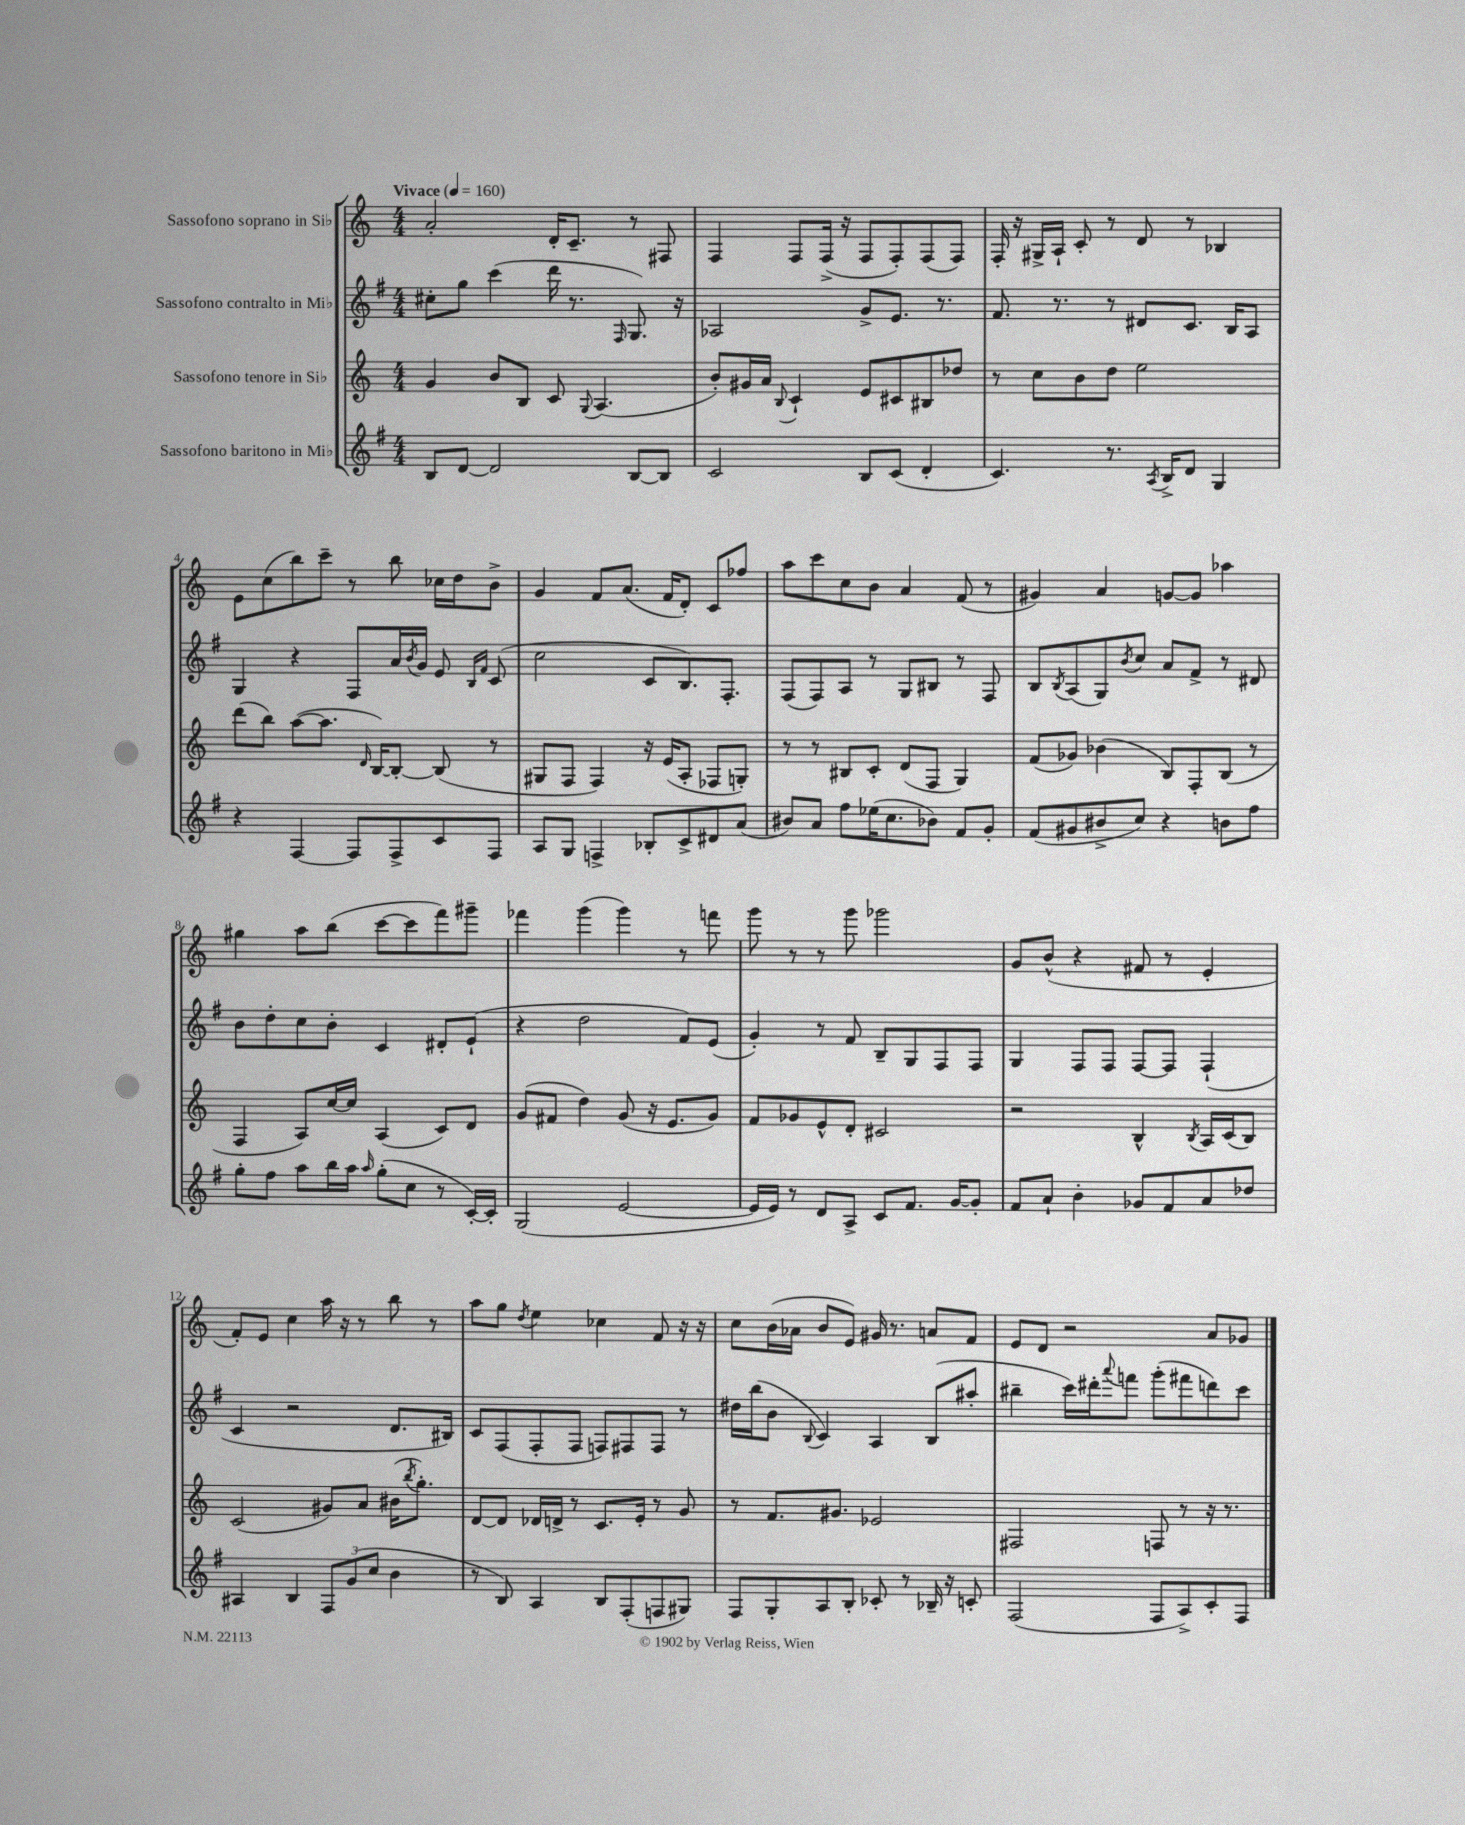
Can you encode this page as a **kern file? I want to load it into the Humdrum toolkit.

**kern	**kern	**kern	**kern
*part4	*part3	*part2	*part1
*staff4	*staff3	*staff2	*staff1
*I"Sassofono baritono in Mi♭	*I"Sassofono tenore in Si♭	*I"Sassofono contralto in Mi♭	*I"Sassofono soprano in Si♭
*clefG2	*clefG2	*clefG2	*clefG2
*k[f#]	*k[]	*k[f#]	*k[]
*M4/4	*M4/4	*M4/4	*M4/4
*MM160	*MM160	*MM160	*MM160
=1	=1	=1	=1
!	!	!	!LO:TX:a:B:t=Vivace
8B/L	4g/	8cc#X'\L	2a'/
[8d/J	.	8gg\J	.
2d/]	8b/L	(4ccc\	.
.	8B/J	.	.
.	8c/	16ddd\	16d'/KL
.	.	8.r	8.c~/J
.	8qqG/	.	.
.	(4.A/	.	.
.	.	16qqF#/	.
[8B/L	.	8.G/)	8r
8B/J]	.	.	8F#X/
.	.	16r	.
=2	=2	=2	=2
2c/	8b'/L)	2A-X/	4F/
.	16g#X/L	.	.
.	16a/JJ	.	.
.	8qqB/	.	.
.	4c`/	.	8F/L
.	.	.	(16F^/Jk
.	.	.	16r
8B/L	8e/L	8g^/L	8F/L
(8c/J	8c#X/	8.e/J	8F'/)
4d'/	8B#X/	.	(8F/
.	.	8.r	.
.	8dd-X/J	.	8F/J)
=3	=3	=3	=3
4.c/)	8r	8.f#/	16F'/
.	.	.	16r
.	8cc\L	.	16G#X^/LL
.	.	8.r	16A`/JJ
.	8b\	.	8c'/
8.r	8dd\J	8r	8r
.	2ee\	8d#X/L	8d/
8qA/	.	.	.
16B^/KL	.	.	.
8d/J	.	8.c/J	8r
4G/	.	.	4B-X/
.	.	16B/KL	.
.	.	8A/J	.
!!LO:LB:g=z
=4	=4	=4	=4
4r	(8ddd\L	4G/	8e\L
.	8bb\J)	.	(8cc\
[4F#/	([8aa\L	4r	8bb\)
.	8.aa\J]	.	8ccc~\J
8F#/L]	.	8F#/L	8r
.	16qqd/	.	.
.	[16B/KL)	.	.
8F#^/	8B'/J_	16a/L	8bb\
.	.	8qb/	.
.	.	16g/JJ	.
8c/	(8B/]	8e/	16cc-X\LL
.	.	.	16dd\J
.	.	16qqB/LL	.
.	.	16qqf#/JJ	.
8F#/J	8r	(8c/	8b^\J
=5	=5	=5	=5
8A/L	8G#X/L	2cc\	4g/
8G/J	8F/J	.	.
4Fn^/	4F/)	.	8f/L
.	.	.	(8.a/J
8B-X'/L	16r	8c/L	.
.	(16e/KL	.	16f/KL
8c^/	8A'/J	8.B/)	8d'/J)
8d#X/	8F-X/L	.	8c/L
.	.	8.F#'/J	.
(8a/J	8Gn'/J)	.	8ff-X/J
=6	=6	=6	=6
8b#X/L)	8r	(8F#/L	8aa\L
8a/J	8r	8F#/)	8ccc\
8ff#\L	8B#X/L	8A/J	8cc\
(16ee-X\K	8c'/J	8r	8b\J
8.cc\	.	.	.
.	(8d/L	8G/L	4a/
8b-X\J)	8F/J	8B#X/J	.
8f#/L	4G/)	8r	(8f/
8g'/J	.	8F#/	8r
=7	=7	=7	=7
(8f#/L	(8f/L	8B/L	4g#X/)
.	.	8qB/	.
8g#X/	8g-X/J)	(8A/	.
8b#X^/	(4b-X\	8G/)	4a/
.	.	8qb/	.
8cc/J)	.	8cc/J	.
4r	8B/L)	8a/L	[8gn/L
.	8F'/	8f#^/J	8g/J]
8bn\L	(8B/J	8r	4aa-X\
8ff#\J	8r	8d#X/	.
!!LO:LB:g=z
=8	=8	=8	=8
8gg'\L	4F/	8b\L	4gg#X\
8ff#\J	.	8dd'\	.
8aa\L	8A/L)	8cc\	8aa\L
16bb\L	[16cc/L	8b'\J	(8bb\J
16aa\JJ	16cc/JJ]	.	.
16qqaa/	.	.	.
(8gg'\L	(4A/	4c/	[8ccc\L
8cc\J	.	.	8ccc\]
8r	8c/L)	8d#X'/L	8fff\)
[16c'/LL)	8d/J	(8e`/J	8ggg#X~\J
16c'/JJ]	.	.	.
=9	=9	=9	=9
(2G/	(8g/L	4r	4fff-X\
.	8f#X/J	.	.
.	4dd\)	2dd\	(4ggg\
[2e/	(8g/	.	4ggg\)
.	16r	.	.
.	8.e/L	.	.
.	.	8f#/L)	8r
.	8g/J)	(8e/J	8fffn\
=10	=10	=10	=10
16e/LL]	8f/L	4g'/)	8ggg\
16e/JJ)	.	.	.
8r	8g-X/	.	8r
8d/L	8e^^/	8r	8r
8A^/J	8d'/J	8f#/	8ggg\
8c/L	2c#X/	8B~/L	2ggg-X\
8.f#/J	.	8G/	.
.	.	8F#/	.
[16g/KL	.	.	.
8g'/J]	.	8F#/J	.
=11	=11	=11	=11
8f#/L	2r	4G/	8g/L
8a`/J	.	.	(8b^^/J
4b'\	.	8F#/L	4r
.	.	8F#/J	.
8g-X/L	4B^^/	[8F#/L	8f#X/
8f#/	.	8F#/J]	8r
.	8qB/	.	.
8a/	16A/LL	(4F#`/	4e'/
.	(16c/J	.	.
8dd-X/J	8B/J)	.	.
!!LO:LB:g=z
=12	=12	=12	=12
4A#X/	(2c/	4c/	8f'/L)
.	.	.	8e/J
4B/	.	2r	4cc\
12F#/L	8g#X/L)	.	16aa\
.	.	.	16r
(12g/	.	.	.
.	8a/J	.	8r
12cc/J	.	.	.
4b\	(16b#X\KL	8.d/L	8bb\
.	8qbb/	.	.
.	8.gg'\J)	.	.
.	.	.	8r
.	.	16B#X/Jk)	.
=13	=13	=13	=13
8r	[8d/L	8c/L	8aa\L
8B/)	8d/J]	(8F#/	8gg\J
.	.	.	8qdd/
4A/	16d-X/LL	8F#'/	4ee\
.	16dn^/JJ	.	.
.	8r	8F#/J	.
8B/L	8.c/L	8Fn/L)	4cc-X\
(8F#'/	.	8F#X/	.
.	16e'/Jk	.	.
8Fn/	8r	8F#/J	8f/
8G#X/J)	8g/	8r	16r
.	.	.	16r
=14	=14	=14	=14
8F#/L	8r	16dd#X\LL	8cc\L
.	.	(16bb\J	.
8G'/	8.f/L	8b\J	(16b\L
.	.	.	16a-X\JJ
.	.	8qqB/	.
8A/	.	4c/)	8b/L
.	8.g#X/J	.	.
8B'/J	.	.	8e/J)
8c-X'/	2e-X/	4A/	16g#X/
.	.	.	8.r
8r	.	.	.
16B-X~/	.	(8B/L	8an/L
16r	.	.	.
8cn'/	.	8aa#X'/J	8f/J
=15	=15	=15	=15
(2F#/	2F#X/	4bb#X~\	8e/L
.	.	.	8d/J
.	.	16ccc\LL)	2r
.	.	16ddd#X'\J	.
.	.	8qqaaa/	.
.	.	8fffn\J	.
8F#/L	8Fn/	(8ggg'\L	.
8A^/)	8r	8fff#X\	.
8c'/	16r	8dddn\)	8a/L
.	8.r	.	.
8F#/J	.	8ccc\J	8g-X/J
==	==	==	==
*-	*-	*-	*-
